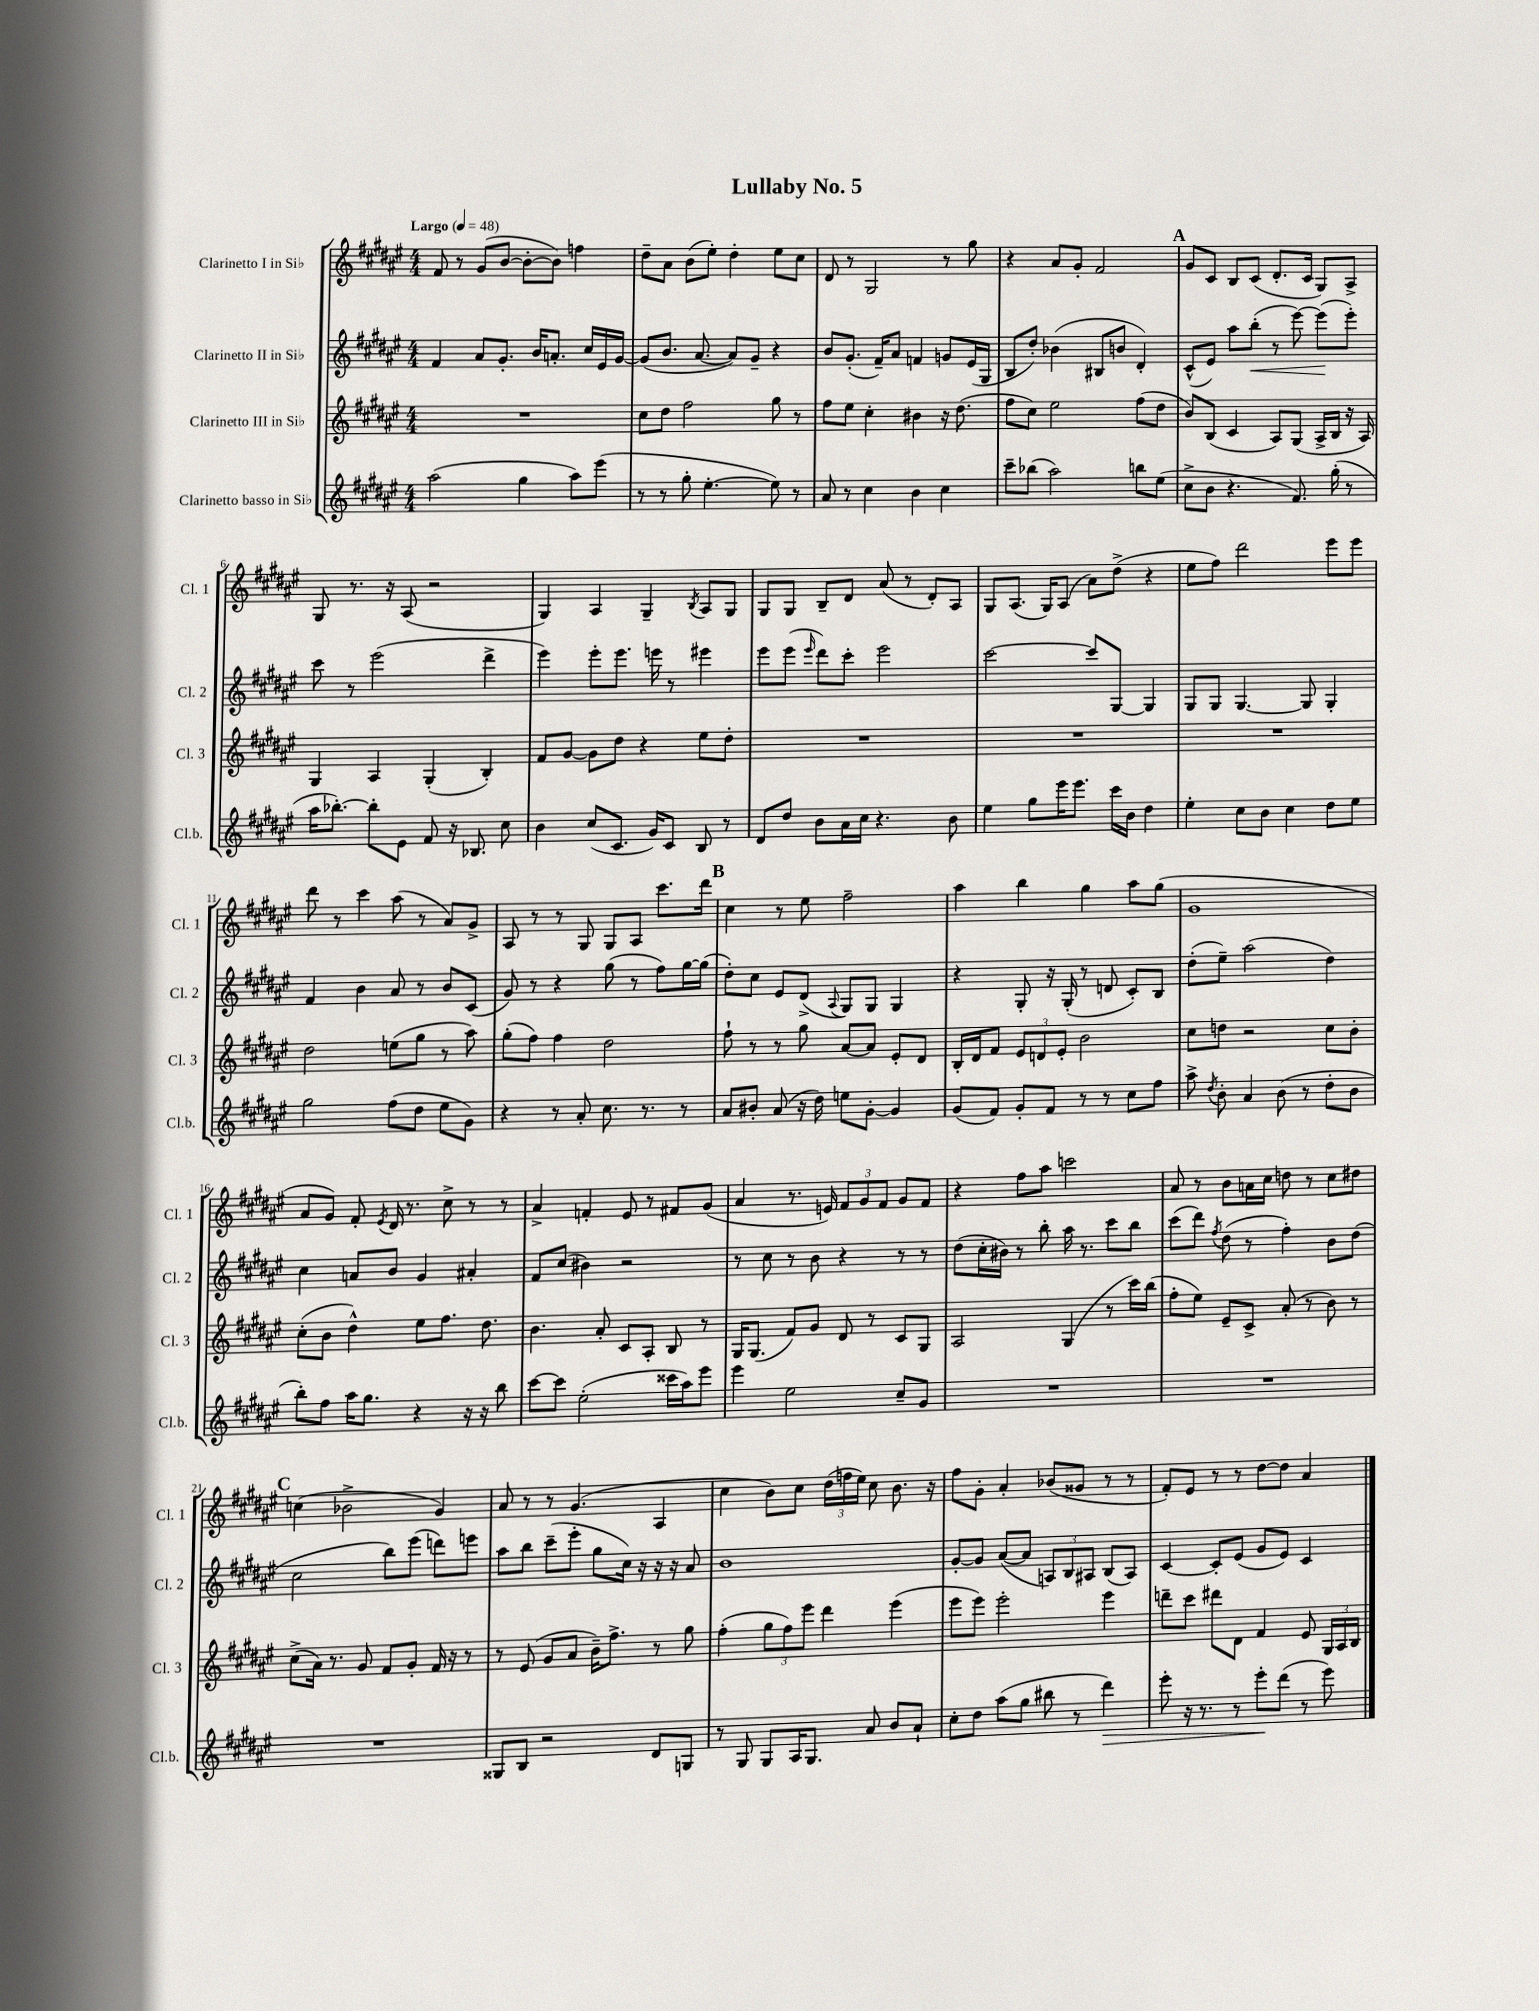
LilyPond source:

\header { title = "Lullaby No. 5" }
<<
\new StaffGroup <<
\new Staff = "s0" \with { instrumentName = "Clarinetto I in Sib" shortInstrumentName = "Cl. 1" } {
    \clef treble \key fis \major \numericTimeSignature \time 4/4 \tempo "Largo" 4 = 48
    \autoBeamOff fis'8 r8 gis'8[( b'8]~ b'8[~-. b'8]) f''4 |
    dis''8[-- ais'8] b'8[( eis''8]-.) dis''4-. eis''8[ cis''8] |
    dis'8 r8 gis2 r8 gis''8 |
    r4 ais'8[ gis'8]-. fis'2 |
    \mark \markup { \bold "A" } gis'8[ cis'8] b8[ cis'8]( dis'8.[-. cis'16] gis8[) ais8]-> |
    gis8 r8. r16 ais8( r2 |
    gis4) ais4 gis4-- \acciaccatura { b8 } ais8[ gis8] |
    gis8[ gis8] b8[-- dis'8] ais'8( r8 dis'8[-.) ais8] |
    gis8[ ais8.]( gis16[) ais8]( ais'8[) dis''8]->( r4 |
    eis''8[ fis''8]) dis'''2 eis'''8[ eis'''8] |
    dis'''8 r8 cis'''4 ais''8( r8 ais'8[) gis'8]-> |
    ais8 r8 r8 gis8 gis8[ ais8] cis'''8.[ dis'''16] |
    \mark \markup { \bold "B" } cis''4 r8 eis''8 fis''2-- |
    ais''4 b''4 gis''4 ais''8[ gis''8]( |
    gis'1 |
    ais'8[ gis'8]) fis'8-. \acciaccatura { eis'8 } dis'16 r8. cis''8-> r8 r8 |
    ais'4-> f'4-. eis'8 r8 fis'8[ gis'8]( |
    ais'4 r8. e'16) \tuplet 3/2 { fis'8[ gis'8 fis'8] } gis'8[ fis'8] |
    r4 fis''8[ ais''8] c'''2 |
    ais'8 r8 b'8[ a'16 cis''16] d''8 r8 cis''8[ dis''8] |
    \mark \markup { \bold "C" } c''4( bes'2-> gis'4) |
    ais'8 r8 r8 gis'4.( ais4 |
    cis''4 b'8[) cis''8] \tuplet 3/2 { dis''16[( f''16 eis''16]) } cis''8 b'8. r16 |
    fis''8[ gis'8]-. ais'4-. bes'8[( gisis'8] r8 r8 |
    fis'8[-.) eis'8] r8 r8 dis''8[~ dis''8] ais'4 \bar "|." |
}
\new Staff = "s1" \with { instrumentName = "Clarinetto II in Sib" shortInstrumentName = "Cl. 2" } {
    \clef treble \key fis \major \numericTimeSignature \time 4/4
    \autoBeamOff fis'4 ais'8[ gis'8.]-. b'16[ a'8.]-. cis''16[ eis'16 gis'16]~ |
    gis'8[( b'8.] ais'8.~ ais'8[) gis'8]-- r4 |
    b'8[ gis'8.]-.( fis'16[--) ais'8] f'4 g'8[ eis'16( gis16] |
    b8[ dis''8]-.) bes'4( bis8[ b'8] dis'4-.) |
    \mark \markup { \bold "A" } cis'8[-^( eis'8]) ais''8[ b''8]-.\<( r8 eis'''8~) eis'''8[\!( eis'''8]-.) |
    cis'''8 r8 eis'''2( dis'''4-> |
    eis'''4) eis'''8[-. eis'''8.] e'''16 r8 eis'''4 |
    eis'''8[ eis'''8]( \grace { eis'''16 } dis'''8[) cis'''8]-. eis'''2 |
    cis'''2~ cis'''8[ gis8]~ gis4 |
    gis8[ gis8] gis4.~ gis8 gis4-. |
    fis'4 b'4 ais'8 r8 b'8[ cis'8]( |
    gis'8) r8 r4 gis''8( r8 fis''8[) gis''16~ gis''16]( |
    \mark \markup { \bold "B" } dis''8[-.) cis''8] eis'8[ dis'8]->( \appoggiatura { ais8 } gis8[) gis8] gis4 |
    r4 gis8-. r16 gis16-.( r8 d'8 cis'8[-.) b8] |
    dis''8[-.( eis''8]--) ais''2( dis''4) |
    cis''4 a'8[ b'8] gis'4 ais'4-. |
    fis'8[ cis''8]( bis'4) r2 |
    r8 cis''8 r8 b'8 r4 r8 r8 |
    dis''8[( cis''16-. bis'16]) r8 b''8-. ais''16 r8. cis'''8[ b''8] |
    cis'''8[( dis'''8]) \acciaccatura { fis''8 } dis''8( r8 fis''4-.) b'8[ dis''8]( |
    \mark \markup { \bold "C" } cis''2 b''8[) eis'''8]( d'''8[) e'''8] |
    ais''8[ b''8] cis'''8[--( eis'''8]-. gis''8[ cis''16]) r16 r16 r16 ais'8 |
    b'1 |
    gis'8[~-. gis'8] ais'8[~( ais'8] \tuplet 3/2 { a8[) b8 ais8] } b8[( ais8]) |
    cis'4~ cis'8[-. eis'8]( gis'8[ eis'8]) cis'4 \bar "|." |
}
\new Staff = "s2" \with { instrumentName = "Clarinetto III in Sib" shortInstrumentName = "Cl. 3" } {
    \clef treble \key fis \major \numericTimeSignature \time 4/4
    \autoBeamOff R1 |
    cis''8[ dis''8] fis''2 gis''8 r8 |
    fis''8[ eis''8] cis''4-. bis'4 r16 dis''8.( |
    fis''8[ cis''8]) eis''2 fis''8[( dis''8] |
    \mark \markup { \bold "A" } b'8[) b8]( cis'4 ais8[) gis8]( ais16[-> b16] r16 ais16) |
    gis4 ais4 gis4-.( b4-.) |
    fis'8[ gis'8]~ gis'8[ dis''8] r4 eis''8[ dis''8]-. |
    R1 |
    R1 |
    R1 |
    dis''2 e''8[( gis''8] r8 ais''8) |
    gis''8[-.( fis''8]) fis''4 dis''2 |
    \mark \markup { \bold "B" } fis''8-! r8 r8 gis''8 ais'8[~ ais'8] eis'8[-. dis'8] |
    b16[-. dis'16 fis'8] \tuplet 3/2 { eis'8[ d'8 eis'8]-. } b'2 |
    cis''8[ d''8] r2 cis''8[ b'8]-. |
    cis''8[-.( b'8] dis''4-^) eis''8[ fis''8.] dis''8. |
    b'4. ais'8-. cis'8[ ais8]-. b8 r8 |
    gis16[ gis8.]( fis'8[) gis'8] dis'8 r8 cis'8[ gis8] |
    ais2 gis4( r8 cis'''16[) b''16]( |
    fis''8[-. eis''8]) eis'8[-- cis'8]-> ais'8-.( r8 b'8) r8 |
    \mark \markup { \bold "C" } cis''8[->( ais'16]) r8. gis'8 fis'8[ gis'8]-. fis'16 r16 r8 |
    r8 eis'8( gis'8[ ais'8] b'16[--) fis''8.]-> r8 gis''8 |
    fis''4-.( \tuplet 3/2 { gis''8[ fis''8) eis'''8] } dis'''4 eis'''4( |
    eis'''8[ eis'''8]) eis'''2-. eis'''4 |
    d'''8[-- cis'''8] dis'''8[ dis'8] fis'4 eis'8 \tuplet 3/2 { gis16[ ais16 b16] } \bar "|." |
}
\new Staff = "s3" \with { instrumentName = "Clarinetto basso in Sib" shortInstrumentName = "Cl.b." } {
    \clef treble \key fis \major \numericTimeSignature \time 4/4
    \autoBeamOff ais''2( gis''4 ais''8[) eis'''8]( |
    r8 r8 gis''8-. eis''4.~-. eis''8) r8 |
    ais'8 r8 cis''4 b'4 cis''4 |
    cis'''8[-- bes''8]( ais''2) b''8[ eis''8]( |
    \mark \markup { \bold "A" } cis''8[-> b'8] r4. fis'8.) gis''16-.( r8 |
    ais''16[ bes''8.]~-.) bes''8[-. eis'8] fis'8 r16 bes8. cis''8 |
    b'4 cis''8[( cis'8.] gis'16[) cis'8] b8 r8 |
    dis'8[ dis''8] b'8[ ais'16 cis''16] r4. b'8 |
    eis''4 gis''8[ eis'''16 eis'''8.] cis'''16[ b'16] dis''4 |
    eis''4-. cis''8[ b'8] cis''4 dis''8[ eis''8] |
    gis''2 fis''8[( dis''8] eis''8[ gis'8]) |
    r4 r8 ais'8-. cis''8. r8. r8 |
    \mark \markup { \bold "B" } ais'8[ bis'8]-. ais'8( r16 dis''16) e''8[ gis'8]~-. gis'4 |
    gis'8[( fis'8]) gis'8[-. fis'8] r8 r8 cis''8[ fis''8] |
    ais''8-> \acciaccatura { dis''8 } b'8-. ais'4 b'8( r8 dis''8[-. b'8] |
    b''8[-.) fis''8] ais''16[ gis''8.] r4 r16 r16 b''8 |
    cis'''8[~ cis'''8] eis''2-.( cisis'''16[ ais''16) eis'''8] |
    eis'''4 eis''2 cis''8[-- gis'8] |
    R1 |
    R1 |
    \mark \markup { \bold "C" } R1 |
    gisis8[ b8] r2 dis'8[ g8] |
    r8 gis8 gis8[ ais16 gis8.] ais'8 b'8[ ais'8]-! |
    cis''8[-. dis''8] ais''8[( gis''8] bis''8 r8 dis'''4\>) |
    eis'''8-. r16 r8. r8 eis'''8[-.\! dis'''8]( r8 eis'''8) \bar "|." |
}
>>
>>
